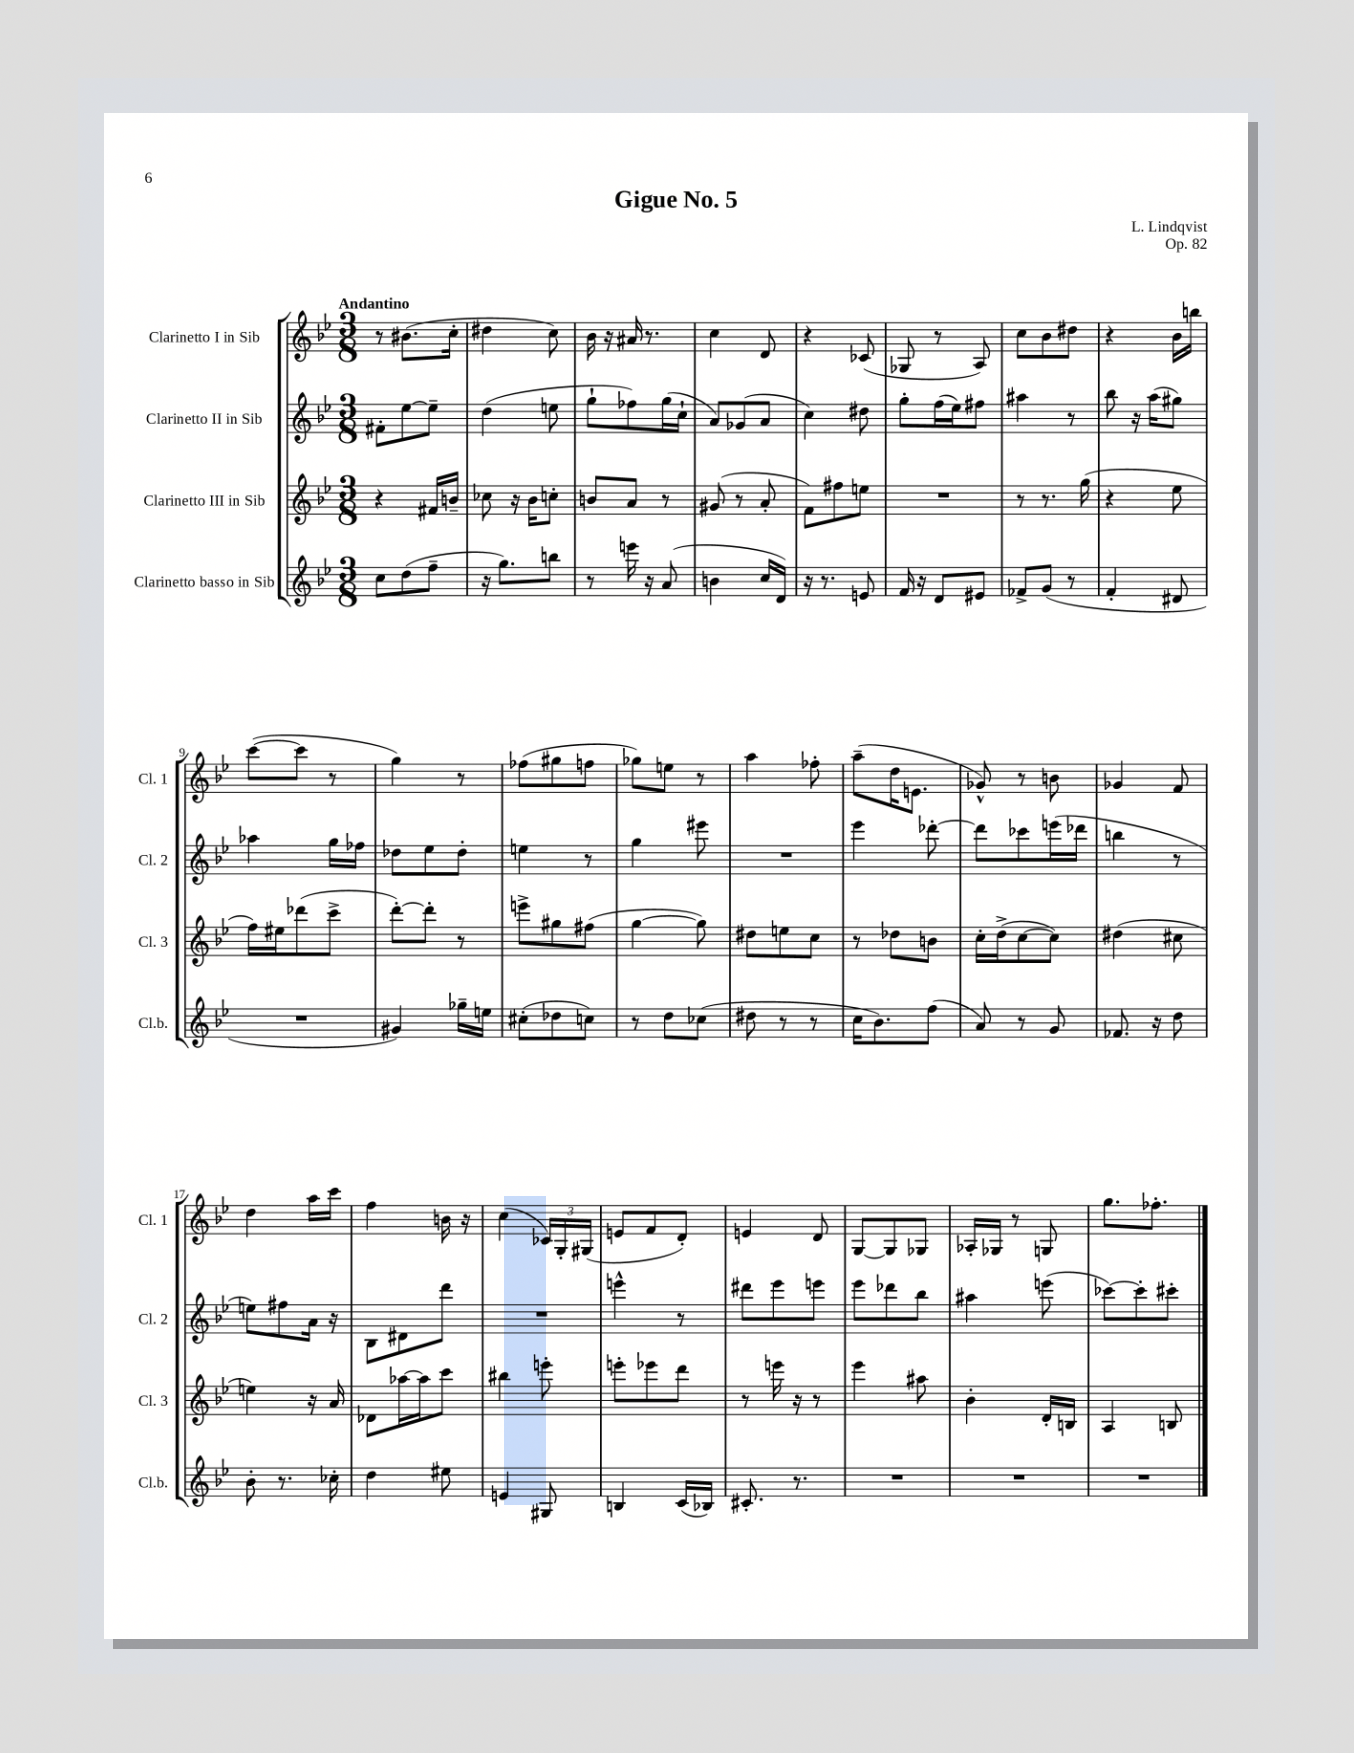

**kern	**kern	**kern	**kern
*staff4	*staff3	*staff2	*staff1
*clefG2	*clefG2	*clefG2	*clefG2
*k[b-e-]	*k[b-e-]	*k[b-e-]	*k[b-e-]
*M3/8	*M3/8	*M3/8	*M3/8
8cc	4r	8f#'	8r
(8dd	.	[8ee-	(8.b#
8ff~	16f#	8ee-~]	.
.	16b~	.	16cc'
=	=	=	=
16r	8cc-	(4dd	4dd#
8.gg)	.	.	.
.	16r	.	.
.	16b-	.	.
8bb	8cc'	8ee	8cc)
=	=	=	=
8r	8b	8gg`	16b-
.	.	.	16r
16eee	8a	8ff-)	16a#
16r	.	.	8.r
(8a	8r	(16gg	.
.	.	16cc`	.
=	=	=	=
4b	(8g#	8a)	4cc
.	8r	(8g-	.
16cc	8a'	8a	8d
16d)	.	.	.
=	=	=	=
16r	8f)	4cc)	4r
8.r	.	.	.
.	8ff#	.	.
8e	8ee	8dd#	(8c-
=	=	=	=
16f	4.r	8gg'	8G-
16r	.	.	.
8d	.	(16ff	8r
.	.	16ee-)	.
8e#	.	8ff#	8A)
=	=	=	=
8f-^	8r	4aa#	8cc
(8g	8.r	.	8b-
8r	.	8r	8dd#
.	(16gg	.	.
=	=	=	=
4f'	4r	8bb-	4r
.	.	16r	.
.	.	(16aa	.
8d#	8ee-	8gg#)	16b-
.	.	.	16bb
=	=	=	=
4.r	16ff)	4aa-	([8ccc
.	16ee#	.	.
.	(8ddd-	.	8ccc]
.	8ccc^	16gg	8r
.	.	16ff-	.
=	=	=	=
4g#)	[8ddd')	8dd-	4gg)
.	8ddd']	8ee-	.
16gg-~	8r	8dd-'	8r
16ee	.	.	.
=	=	=	=
(8cc#'	8eee^	4ee	(8ff-
8dd-	8gg#	.	8gg#
8cc)	(8ff#	8r	8ff
=	=	=	=
8r	[4gg	4gg	8gg-)
8dd	.	.	8ee
(8cc-	8gg])	8eee#	8r
=	=	=	=
8dd#	8dd#	4.r	4aa
8r	8ee	.	.
8r	8cc	.	8ff-'
=	=	=	=
16cc	8r	4eee-	(8aa~
8.b-)	.	.	.
.	8dd-	.	16dd
.	.	.	8.e
(8ff	8b	[8ddd-'	.
=	=	=	=
8a)	16cc'	8ddd-]	8g-^^)
.	(16dd^	.	.
8r	[8cc	8ccc-	8r
8g	8cc])	(16eee	8b
.	.	16ddd-	.
=	=	=	=
8.f-	(4dd#	4bb	4g-
16r	.	.	.
8dd	8cc#	8r	8f
=	=	=	=
8b-'	4ee)	8ee)	4dd
8.r	.	8ff#	.
.	16r	16a	16aa
16cc-'	16a	16r	16ccc
=	=	=	=
4dd	8d-	8B-	4ff
.	[16aa-	8d#	.
.	16aa-]	.	.
8ee#	8ccc	8ddd	16b
.	.	.	16r
=	=	=	=
4e	4bb#	4.r	(4cc
8G#	8eee'	.	24c-)
.	.	.	24G'
.	.	.	(24G#
=	=	=	=
4B	8eee'	4eee^^	8e
.	8eee-	.	8f
(16c	8ddd	8r	8d')
16B-)	.	.	.
=	=	=	=
8.c#'	8r	8ddd#	4e
.	16eee	8eee-	.
8.r	16r	.	.
.	8r	8eee	8d
=	=	=	=
4.r	4eee-	8eee-	[8G
.	.	8ddd-	8G]
.	8aa#	8bb-	8G-
=	=	=	=
4.r	4b-'	4aa#	16A-'
.	.	.	16G-
.	.	.	8r
.	16d'	(8eee	8G
.	16B	.	.
=	=	=	=
4.r	4A	[8ccc-)	8.gg
.	.	8ccc-']	.
.	.	.	8.ff-'
.	8B	8ccc#'	.
==	==	==	==
*-	*-	*-	*-
